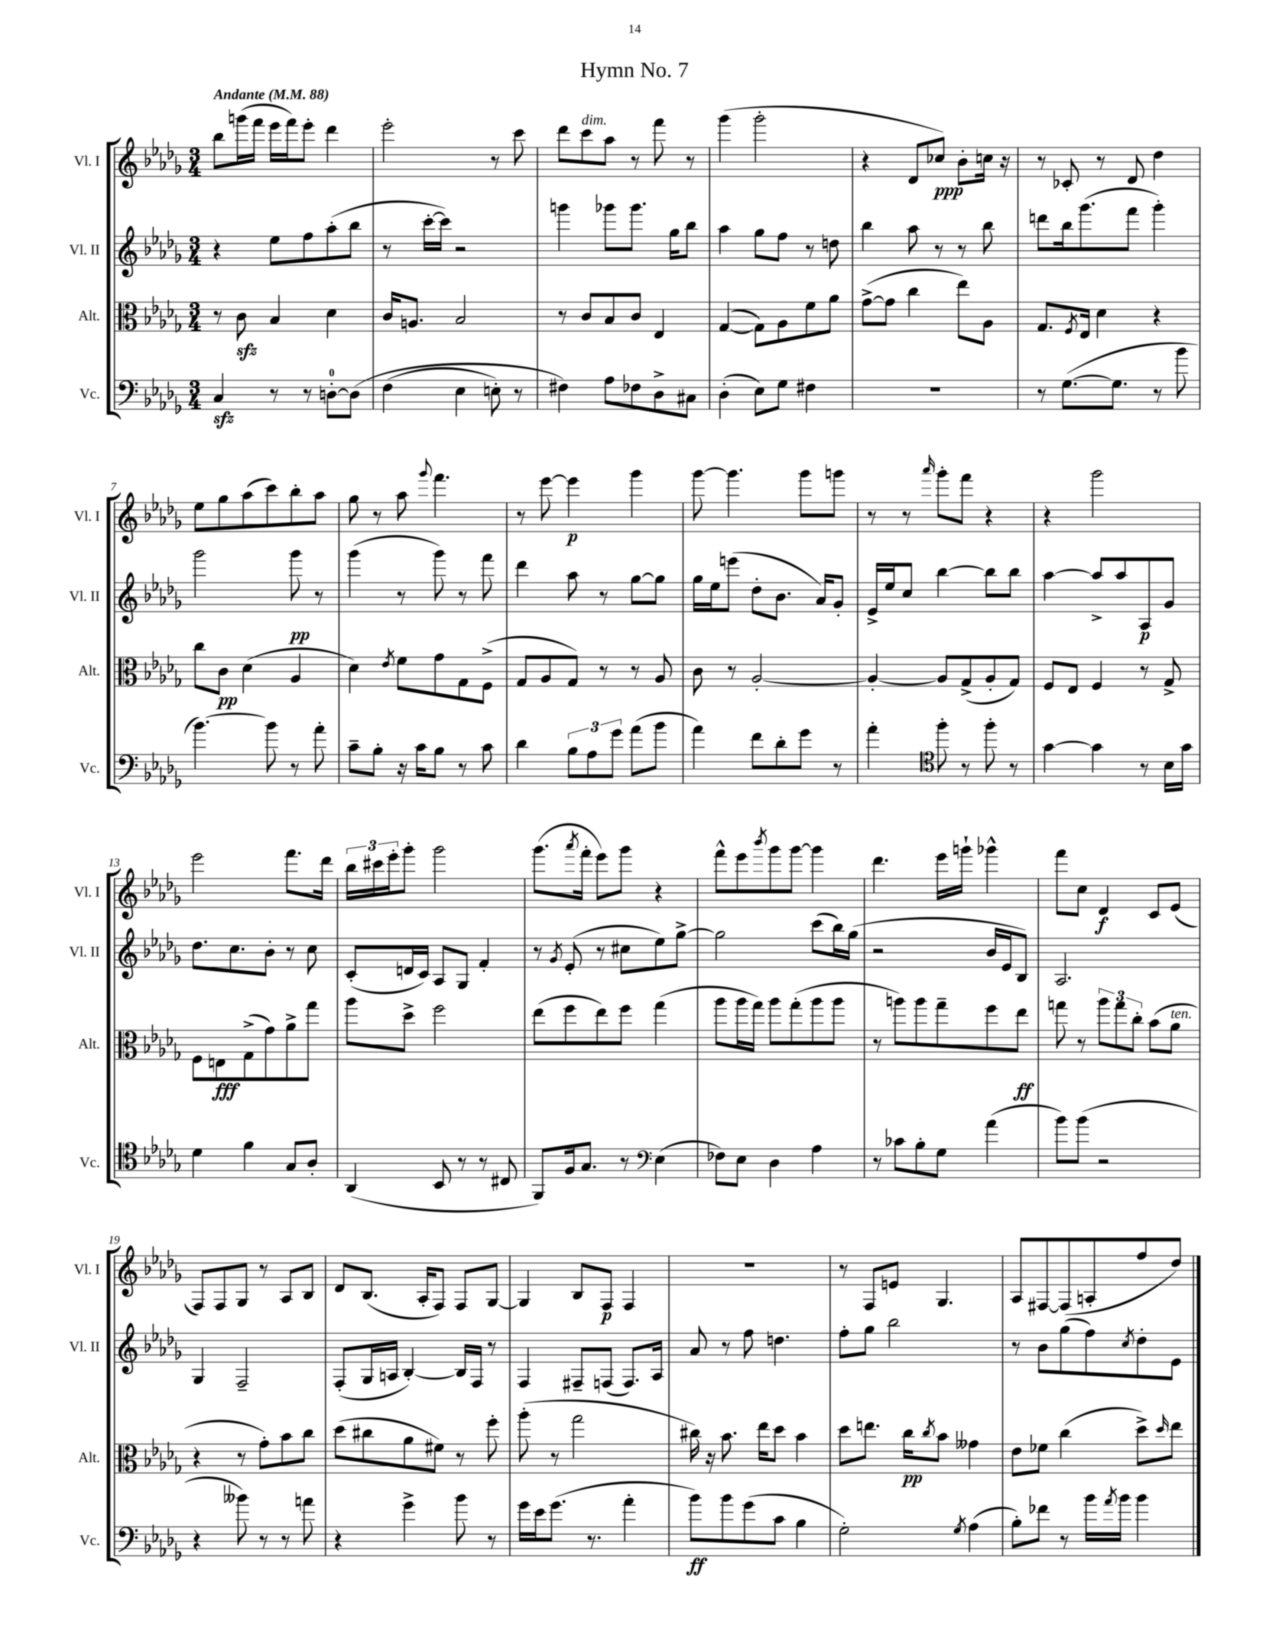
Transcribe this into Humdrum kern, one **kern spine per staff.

**kern	**kern	**kern	**kern
*staff4	*staff3	*staff2	*staff1
*clefF4	*clefC3	*clefG2	*clefG2
*k[b-e-a-d-g-]	*k[b-e-a-d-g-]	*k[b-e-a-d-g-]	*k[b-e-a-d-g-]
*M3/4	*M3/4	*M3/4	*M3/4
*MM88	*MM88	*MM88	*MM88
4C	8r	4r	8bb-
.	8c	.	(16ggg
.	.	.	16fff
8r	4B-	8ee-	16eee-
.	.	.	16fff)
8r	.	8ff	8eee-'
[8D'	4d-	(8aa-'	4ddd-
&(8D]	.	8bb-	.
=	=	=	=
(4F	16c	8r	2eee-'
.	8.A	.	.
.	.	[16ccc'	.
.	.	16ccc])	.
4E-	2B-	2r	.
8E')	.	.	8r
8r	.	.	8ccc
=	=	=	=
4F#&)	8r	4ggg	8ddd-
.	8c	.	8ccc
8A-	8B-	8ggg-	8aa-
8F-	8c	8.ggg-	8r
8D-^	4E-	.	8fff
.	.	16gg-	.
8C#	.	8bb-	8r
=	=	=	=
(4D-'	([4G-	4aa-	(4ggg-
8E-)	8G-])	8gg-	2ggg-'
8G-	8A-	8ff	.
4F#	8f	8r	.
.	8a-	8dd	.
=	=	=	=
2.r	([8g-^	4bb-	4r
.	8g-]	.	.
.	4cc	8aa-	8d-
.	.	8r	8cc-)
.	8ee-)	8r	8b-'
.	8A-	8bb-	16cc
.	.	.	16r
=	=	=	=
8r	8.G-	8ddd	8r
([8.G-	.	16bb-	8c-'
.	8qF	.	.
.	16E-	(8.ggg-	.
.	4d-	.	8r
8.G-]	.	.	.
.	.	8fff	8d-
8r	4r	4ggg-')	4dd-
8b-	.	.	.
=	=	=	=
[4.b-)	8cc	2ggg-	8ee-
.	8c	.	8gg-
.	(4d-	.	(8aa-
8b-]	.	.	8ccc)
8r	4A-	8ggg-	8bb-'
8a-'	.	8r	8aa-
=	=	=	=
8c~	4d-)	(4ggg-	8gg-
8B-'	.	.	8r
.	8qe-	.	.
16r	8f	8r	8aa-
16c	.	.	.
.	.	.	8qqggg-
8B-	8g-	8ggg-)	4.fff
8r	8G-	8r	.
8c	(8F^	8fff	.
=	=	=	=
4d-	8G-	4ddd-	8r
.	8A-	.	[8eee-
12B-	8G-)	8aa-	4eee-]
12A-	.	.	.
.	8r	8r	.
12g-	.	.	.
(8a-	8r	[8gg-	4ggg-
8b-	8A-	8gg-]	.
=	=	=	=
4a-)	8c	16gg-	[8ggg-
.	.	16ee-	.
.	8r	(8eee	4.ggg-]
8f	[2A-'	8dd-'	.
8d-'	.	8.b-	.
8g-	.	.	8ggg-
.	.	16a-)	.
8r	.	8g-'	8ggg
=	=	=	=
4a-'	4A-'_	16e-^	8r
.	.	16ee-	.
.	.	8cc	8r
*clefC4	*	*	*
.	.	.	16qqaaa-
8ff'	8A-]	[4bb-	8ggg-'
8r	(8G-^	.	8fff
8ff'	8A-'	8bb-]	4r
8r	8G-)	8bb-	.
=	=	=	=
[4g-	8F	[4aa-	4r
.	8E-	.	.
4g-]	4F	8aa-^]	2ggg-
.	.	8aa-	.
8r	8r	8A-	.
16B-	8G-^	8g-	.
16g-	.	.	.
=	=	=	=
4d-	8F	8.dd-	2eee-
.	8E	.	.
.	.	8.cc	.
4f	(8G-^	.	.
.	8g-)	8b-'	.
8G-	8a-^	8r	8.fff
8A-'	8gg-	8cc	.
.	.	.	16ddd-
=	=	=	=
(4AA-	8aa-	(8c'	24bb-
.	.	.	24ccc#
.	.	.	24eee-'
.	8dd-^	16d	8ggg-'
.	.	16c)	.
8BB-	2ff	8A-	2ggg-
8r	.	8G-	.
8r	.	4f'	.
8C#	.	.	.
=	=	=	=
8FF)	(8ee-	8r	(8.ggg-
.	.	8qg-	.
16F	8ff	(8e-'	.
.	.	.	8qaaa-
8.G-	.	.	16fff'
.	8ee-)	8r	8eee-)
8r	8ff	8cc#	8ggg-
*clefF4	*	*	*
(4E-	(4gg-	8ee-)	4r
.	.	[8gg-^	.
=	=	=	=
8F-)	8aa-	2gg-]	8fff^^
8E-	16aa-	.	8eee-
.	16gg-)	.	.
.	.	.	8qbbb-
4D-	8aa-	.	8ggg-
.	(8gg-'	.	[8ggg-
4A-	8aa-	(8ccc	4ggg-]
.	8aa-	16bb-)	.
.	.	(16gg-	.
=	=	=	=
8r	8r	2r	4.ddd-
8c-	8aa)	.	.
8B-'	8aa	.	.
8G-	8gg-~	.	16eee-
.	.	.	16ggg`
(4a-	8ff	16b-	4ggg-^^
.	.	16e-	.
.	8ee-	8B-)	.
=	=	=	=
8b-)	8gg	2.A-	8fff
(8b-	8r	.	8cc
2r	12aa-	.	4d-
.	12gg	.	.
.	12cc'	.	.
.	(8b-	.	8c
.	8a-	.	(8e-
=	=	=	=
4r	4r	4G-	8F)
.	.	.	8F
8b--)	8r	2F~	8G-
8r	8g-')	.	8r
8r	8b-	.	8A-
8a	8cc	.	8B-
=	=	=	=
4r	(8dd-	(8F'	8d-
.	8cc#	16G-	(8.B-
.	.	16A	.
4g-^	8a-	[4B-')	.
.	.	.	16A-'
.	8f#)	.	8F)
8b-	8r	16B-]	8F
.	.	16F	.
8r	8ff'	8r	[8G-
=	=	=	=
16g-	(8aa-'	4F	4G-]
16e-	.	.	.
(8.g-	8r	.	.
.	2gg-	8F#~	8B-
8.r	.	.	.
.	.	(8F	8F
4a-'	.	8.F)	4F
.	.	16A-	.
=	=	=	=
8b-)	16cc#)	8a-	2.r
.	16r	.	.
8b-	8.b-	8r	.
(8g-	.	8ff	.
.	16ee-	.	.
8c	8dd-	4.dd	.
4B-	4b-	.	.
=	=	=	=
2G-')	8dd-	8ff'	8r
.	8.ee	8gg-	8F
.	.	2bb-	8e
.	16cc	.	.
.	8qcc	.	.
.	8b-	.	4.G-
8qG-	.	.	.
(4A-	4g--	.	.
=	=	=	=
8B-')	8e-	8r	8A-
8f-	8f-	8b-	[8F#
8r	(4cc	(8gg-	(8F#]
16b-	.	8ff)	8A'
8qa-	.	.	.
16b-	.	.	.
.	.	8qcc	.
4b-	8dd-^)	8dd-'	8ff
.	16qqdd-	.	.
.	8ee-	8e-	8dd-)
==	==	==	==
*-	*-	*-	*-
